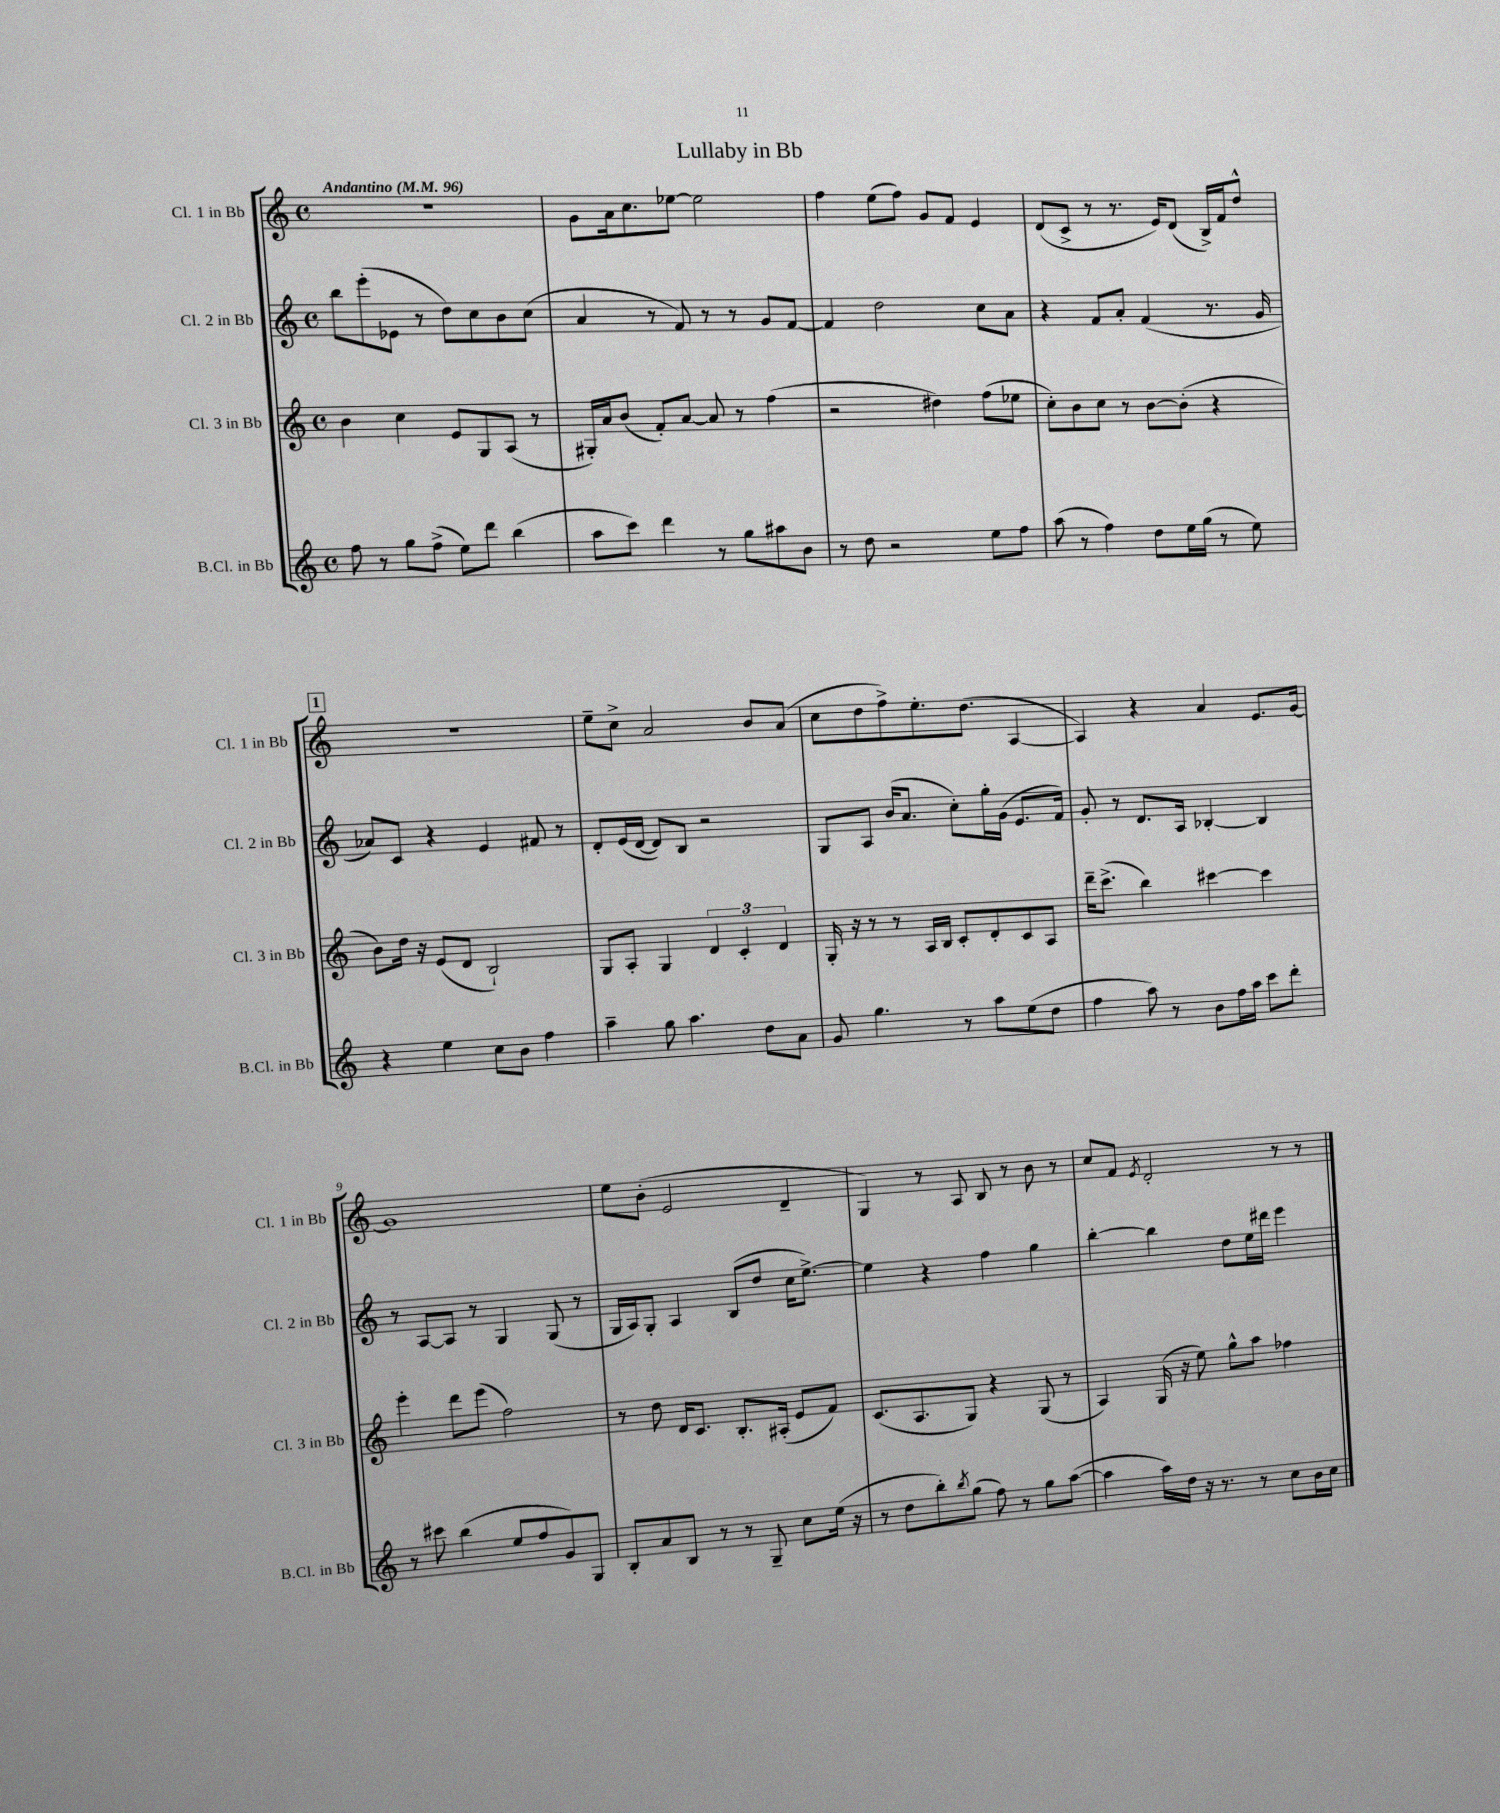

**kern	**kern	**kern	**kern
*part4	*part3	*part2	*part1
*staff4	*staff3	*staff2	*staff1
*I"B.Cl. in Bb	*I"Cl. 3 in Bb	*I"Cl. 2 in Bb	*I"Cl. 1 in Bb
*I'B.Cl. in Bb	*I'Cl. 3 in Bb	*I'Cl. 2 in Bb	*I'Cl. 1 in Bb
*clefG2	*clefG2	*clefG2	*clefG2
*k[]	*k[]	*k[]	*k[]
*M4/4	*M4/4	*M4/4	*M4/4
*met(c)	*met(c)	*met(c)	*met(c)
*MM96	*MM96	*MM96	*MM96
=1	=1	=1	=1
!	!	!	!LO:TX:a:B:t=Andantino
8ff\	4b\	8bb\L	1r
8r	.	(8eee'\	.
8gg\L	4cc\	8e-X\J	.
(8ff^\J	.	8r	.
8ee\L)	8e/L	8dd\L)	.
8ddd\J	8G/	8cc\	.
(4bb\	(8A/J	8b\	.
.	8r	(8cc\J	.
=2	=2	=2	=2
8aa\L	16G#X'/LL)	4a/	8g\L
.	16a/J	.	.
8ccc\J)	(8b/J	.	16a\k
.	.	.	8.cc\
4ddd\	8f'/L)	8r	.
.	[8a/J	8f/)	[8ee-X\J
8r	8a/]	8r	2ee-\]
8gg\L	8r	8r	.
8aa#X\	(4ff\	8g/L	.
8b\J	.	[8f/J	.
=3	=3	=3	=3
8r	2r	4f/]	4ff\
8dd\	.	.	.
2r	.	2dd\	(8ee\L
.	.	.	8ff\J)
.	4dd#X\)	.	8g/L
.	.	.	8f/J
8ee\L	(8ff\L	8cc\L	4e/
8ff\J	8ee-X\J	8a\J	.
=4	=4	=4	=4
(8aa\	8cc'\L)	4r	(8d/L
8r	8b\	.	8c^/J
4ff\)	8cc\J	8f/L	8r
.	8r	8a'/J	8.r
8dd\L	[8b\L	(4f/	.
.	.	.	16e/KL)
16ee\L	(8b'\J]	.	(8d/J
(16gg\JJ	.	.	.
8r	4r	8.r	16B^/LL)
.	.	.	16f/J
8ee\)	.	.	8dd^^/J
.	.	16g/	.
!!LO:LB:g=z
!!LO:REH:place=s1:t=1
=5	=5	=5	=5
4r	8b\L)	8a-X/L)	1r
.	16dd\Jk	8c/J	.
.	16r	.	.
4ee\	(8e/L	4r	.
.	8d/J	.	.
8cc\L	2B`/)	4e/	.
8b\J	.	.	.
4ff\	.	8f#X/	.
.	.	8r	.
=6	=6	=6	=6
4aa~\	8G/L	8d'/L	8ee~\L
.	8A'/J	(16e/L	8cc^\J
.	.	[16d/JJ	.
8gg\	4G/	8d/L])	2a/
4.aa\	.	8B/J	.
.	6d/	2r	.
.	6c'/	.	.
8dd\L	.	.	8b/L
.	6d/	.	.
8a\J	.	.	(8a/J
=7	=7	=7	=7
8g/	16G'/	8G/L	8cc\L
.	16r	.	.
4.gg\	8r	8A/J	8dd\
.	8r	(16b/KL	8ff^\)
.	.	8.a/J	.
.	16A/LL	.	8.ee'\
.	16B/JJ	.	.
8r	8c'/L	8cc'\L)	.
.	.	.	(8.dd\J
8aa\L	8d'/	16gg'\L	.
.	.	(16g\JJ	.
(8ee\	8c/	8.e/L	[4A/
8dd\J	8A/J	.	.
.	.	16f/Jk)	.
=8	=8	=8	=8
4ff\	16ddd~\KL	8g'/	4A/])
.	(8.ccc^\J	.	.
.	.	8r	.
8aa\)	4bb\)	8.d/L	4r
8r	.	.	.
.	.	16A/Jk	.
8b\L	[4ccc#X\	[4B-X'/	4a/
16ff\L	.	.	.
16aa\JJ	.	.	.
8ccc\L	4ccc#\]	4B-/]	8.e/L
8ddd'\J	.	.	.
.	.	.	[16g/Jk
!!LO:LB:g=z
=9	=9	=9	=9
8r	4eee'\	8r	1g]
8ccc#X\	.	[8A/L	.
(4bb\	8ddd\L	8A/J]	.
.	(8eee\J	8r	.
8ee/L	2ff\)	4G/	.
8ff/	.	.	.
8g/)	.	(8G/	.
8G/J	.	8r	.
=10	=10	=10	=10
8B'/L	8r	16G/LL	8ee\L
.	.	16A/J)	.
8a/	8dd\	8G'/J	(8b'\J
8B/J	16d/KL	4A/	2e/
.	8.c/J	.	.
8r	.	.	.
8r	8.B'/L	(8B/L	.
8G~/	.	8dd/J	.
.	(16A#X'/Jk	.	.
8cc\L	8e/L	16cc\KL	4d~/
.	.	[8.ee^\J)	.
(16ee\Jk	8f/J)	.	.
16r	.	.	.
=11	=11	=11	=11
8r	(8.c/L	4ee\]	4G/)
8dd\L	.	.	.
.	8.A/	.	.
8bb'\)	.	4r	8r
8qbb/	.	.	.
(8gg\J	8G/J)	.	8A/
8ff\)	4r	4ff\	8B/
8r	.	.	8r
8gg\L	(8G/	4gg\	8b\
([8aa\J	8r	.	8r
=12	=12	=12	=12
4aa\]	4A/)	[4bb'\	8cc/L
.	.	.	8f/J
.	.	.	8qe/
16aa\LL)	(16G/	4bb\]	2d'/
16dd\JJ	16r	.	.
16r	8ee\)	.	.
8.r	.	.	.
.	8gg^^\L	8dd\L	.
8r	8aa\J	16ee\L	.
.	.	16ddd#X\JJ	.
8cc\L	4ff-X\	4eee\	8r
16b\L	.	.	8r
16cc\JJ	.	.	.
==	==	==	==
*-	*-	*-	*-
